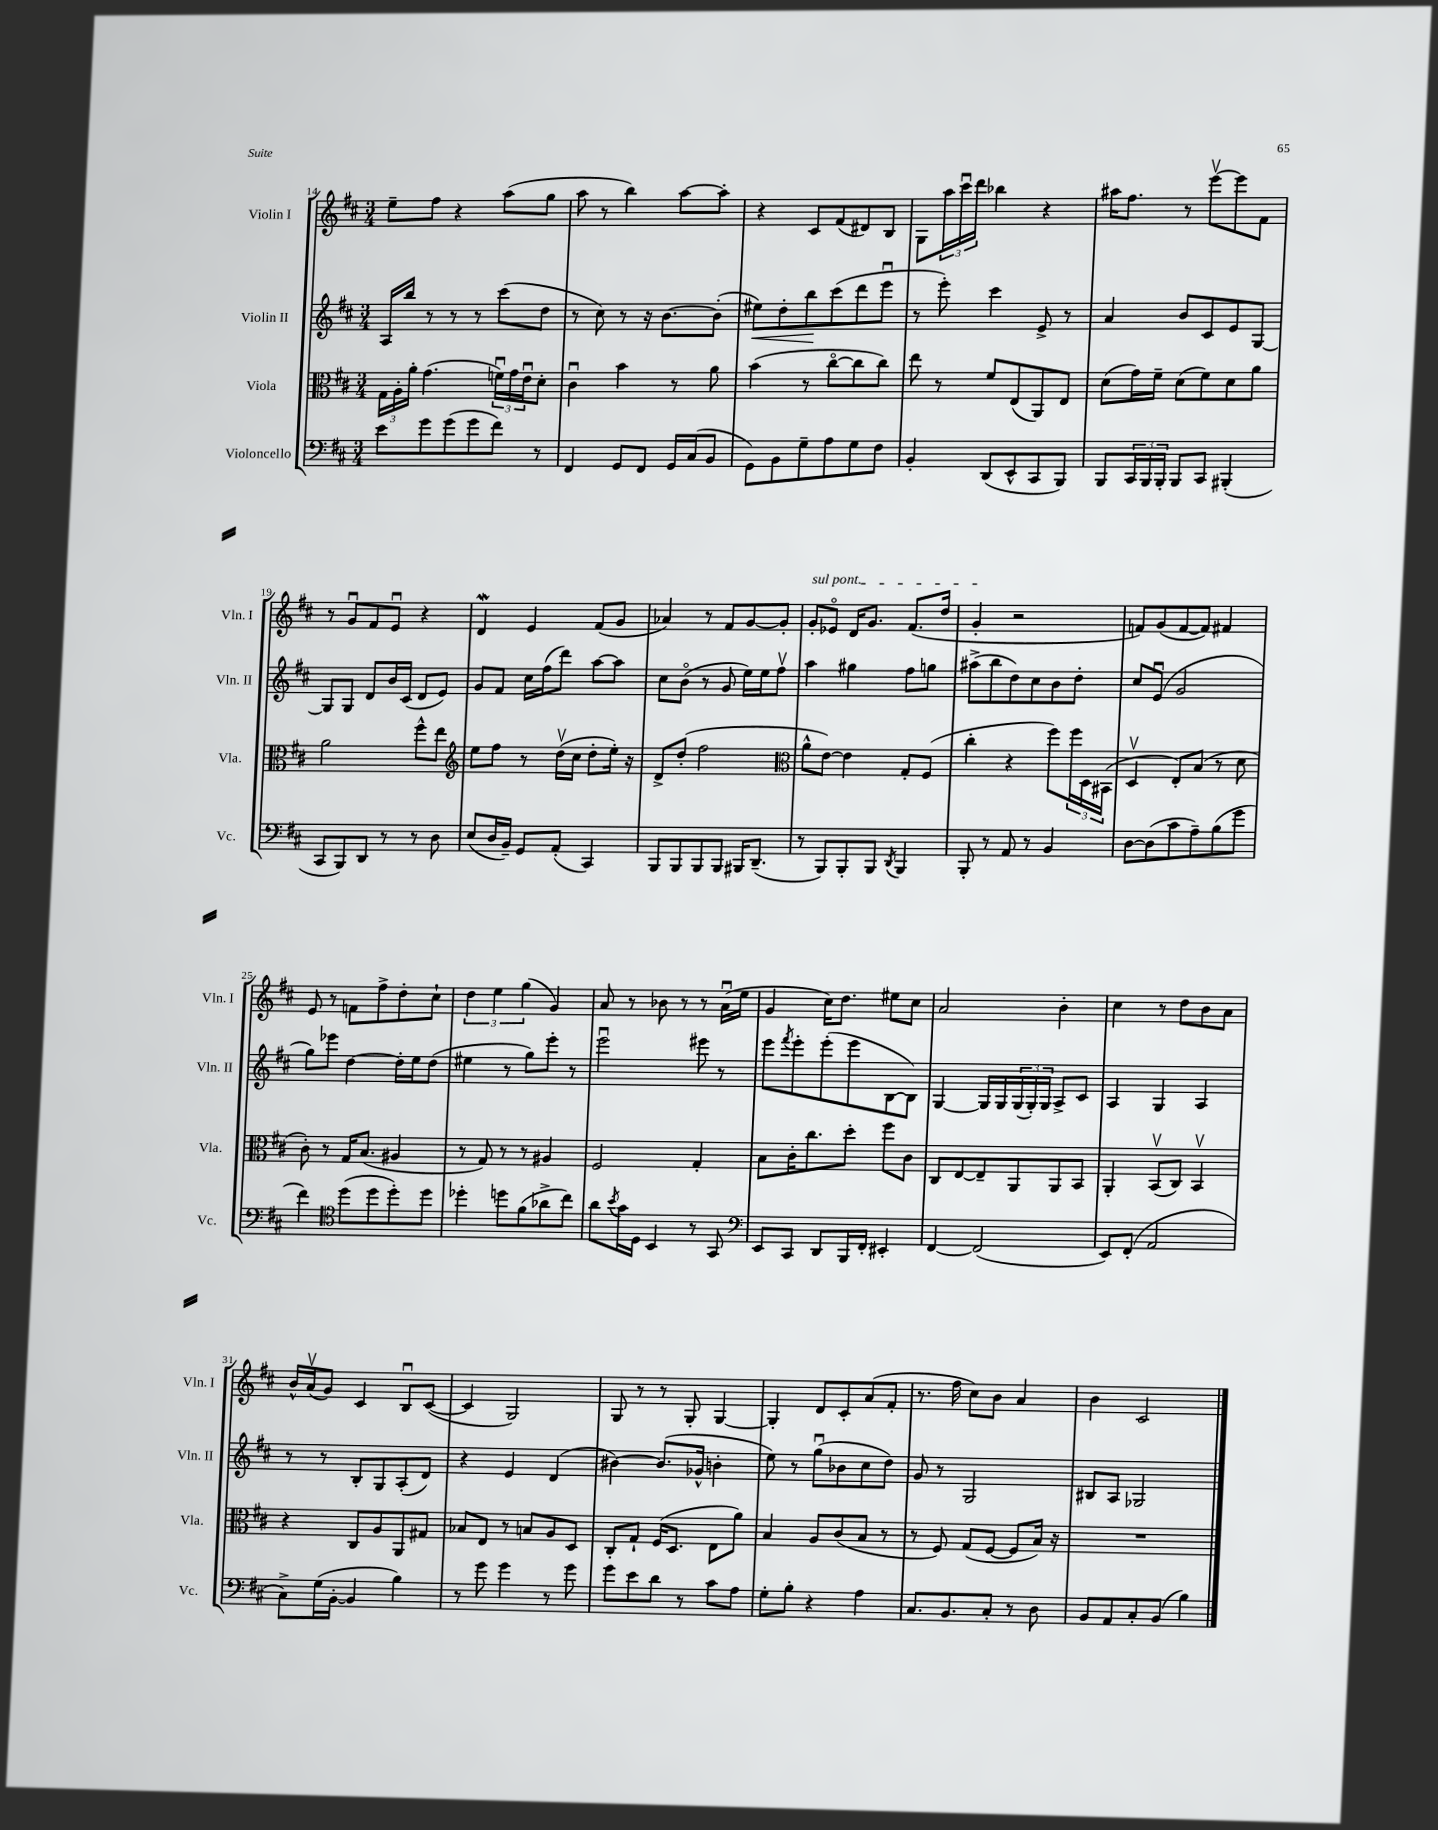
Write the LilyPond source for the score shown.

<<
\new StaffGroup <<
\new Staff = "s0" \with { instrumentName = "Violin I" shortInstrumentName = "Vln. I" } {
    \clef treble \key d \major \numericTimeSignature \time 3/4
    e''8-- fis''8 r4 a''8( g''8 |
    a''8 r8 b''4) a''8~ a''8-. |
    r4 cis'8 fis'8( dis'8) b8 |
    g8 \tuplet 3/2 { a''16 cis'''16\downbow d'''16 } bes''4 r4 |
    ais''16 fis''8. r8 e'''8~\upbow e'''8 fis'8 |
    r8 g'8\downbow fis'8 e'8\downbow r4 |
    d'4\mordent e'4 fis'8( g'8 |
    aes'4) r8 fis'8 g'8~ g'8-. |
    \once \override TextSpanner.bound-details.left.text = \markup { \italic "sul pont." } g'8-.\startTextSpan ees'8\flageolet d'16 g'8. fis'8.( d''16 |
    g'4-.\stopTextSpan r2 |
    f'8) g'8( f'8~ f'8) fis'4 |
    e'8 r8 f'8 fis''8-> d''8-. cis''8-! |
    \tuplet 3/2 { d''4 e''4 g''4( } g'4) |
    a'8 r8 bes'8 r8 r8 a'16\downbow( e''16 |
    g'4 cis''16) d''8. eis''8 cis''8 |
    a'2 b'4-. |
    cis''4 r8 d''8 b'8 a'8 |
    b'16-^ a'16\upbow( g'8) cis'4 b8\downbow cis'8~( |
    cis'4 g2) |
    g8 r8 r8 g8-. g4~ |
    g4-. d'8 cis'8-. a'8( fis'8-. |
    r8. fis''16 cis''8) b'8 a'4 |
    b'4 cis'2 \bar "|." |
}
\new Staff = "s1" \with { instrumentName = "Violin II" shortInstrumentName = "Vln. II" } {
    \clef treble \key d \major \numericTimeSignature \time 3/4
    a16 b''16 r8 r8 r8 cis'''8( d''8 |
    r8 cis''8) r8 r16 b'8.~ b'8-.( |
    eis''8\<) d''8-. b''8\! cis'''8( d'''8 e'''8\downbow |
    r8 e'''8-.) cis'''4 e'8-> r8 |
    a'4 b'8 cis'8 e'8 g8~ |
    g8 g8 d'8 b'16 cis'16( d'8 e'8) |
    g'8 fis'8 cis''16 fis''16( d'''8) a''8~ a''8 |
    cis''8 b'8\flageolet( r8 g'8 e''16) e''16 fis''8\upbow |
    a''4 gis''4 fis''8 g''8 |
    ais''8->( b''8 d''8) cis''8 b'8 d''8-. |
    cis''8 e'8\downbow( g'2 |
    g''8) ees'''8 d''4~ d''16-. e''16 d''8( |
    eis''4 r8 g''8) e'''8-. r8 |
    e'''2\downbow eis'''8 r8 |
    e'''8 \acciaccatura { fis'''8 } e'''8-. e'''8-.( e'''8 b8~ b8) |
    g4~ g16 g16 \tuplet 3/2 { g16( g16-.) g16 } a8-> cis'8 |
    a4 g4 a4 |
    r8 r8 b8-. g8 a8-.( d'8) |
    r4 e'4 d'4( |
    bis'4~) bis'8.( ges'16-^ b'4-. |
    e''8) r8 g''8\downbow( bes'8 cis''8 d''8) |
    g'8 r8 g2 |
    bis8 a8 ges2 \bar "|." |
}
\new Staff = "s2" \with { instrumentName = "Viola" shortInstrumentName = "Vla." } {
    \clef alto \key d \major \numericTimeSignature \time 3/4
    \tuplet 3/2 { g16 a16-. a'16-. } g'4.( \tuplet 3/2 { f'16\downbow) g'16 e'16\downbow } d'8-. |
    cis'4\downbow b'4 r8 a'8 |
    b'4( r8 cis''8~\flageolet cis''8 cis''8) |
    e''8 r8 fis'8 e8( a,8) e8 |
    d'8( g'16) fis'16-- d'8( fis'8) d'8 a'8 |
    a'2 fis''8-^ e''8 |
    \clef treble e''8 fis''8 r8 d''16\upbow( cis''16 d''8-. e''16-.) r16 |
    d'8-> d''8-.( fis''2 |
    \clef alto a'8-^ e'8~) e'4 g8-. fis8( |
    cis''4-. r4 fis''8) \tuplet 3/2 { fis''16 d16 bis,16( } |
    d4\upbow e8-.) b8( r8 d'8 |
    cis'8-.) r8 g16 b8.( ais4 |
    r8 g8) r8 r8 ais4 |
    fis2 g4-. |
    b8 cis'16-. cis''8. d''8-. fis''8 cis'8 |
    cis8 e8~ e8-- a,8 a,8 b,8 |
    a,4-. b,8\upbow( cis8) b,4\upbow |
    r4 cis8 a8 a,8 gis8 |
    bes8 e8 r8 b8 a8 d8 |
    cis8-. g8-! fis16( d8. e8 a'8) |
    b4 a8 cis'8( b8 r8 |
    r8 fis8) g8( fis8~ fis8 b16) r16 |
    R2. \bar "|." |
}
\new Staff = "s3" \with { instrumentName = "Violoncello" shortInstrumentName = "Vc." } {
    \clef bass \key d \major \numericTimeSignature \time 3/4
    e'8 g'8 g'8( g'8 fis'8) r8 |
    fis,4 g,8 fis,8 g,16 cis16( b,8 |
    g,8) b,8 g8-- a8 g8 fis8 |
    b,4-. d,8( e,8-^ cis,8 b,,8) |
    b,,8 \tuplet 3/2 { cis,16 b,,16 b,,16-. } b,,8 cis,8 bis,,4-.( |
    cis,8 b,,8) d,8 r8 r8 d8 |
    e8( d16 b,16--) g,8 a,8-.( cis,4) |
    b,,8 b,,8 b,,8 b,,8 bis,,16 d,8.--( |
    r8 b,,8) b,,8-. b,,8 \acciaccatura { d,8 } b,,4 |
    b,,8-. r8 a,8 r8 b,4 |
    d8~ d8( cis'8 a8--) b8( g'8 |
    fis'4) \clef tenor d''8( d''8 d''8-.) d''8 |
    des''4-. d''8 fis'8( aes'8-> cis''8) |
    a'8 \acciaccatura { b'8 } g'16 d16 b,4 r8 g,8 |
    \clef bass e,8 cis,8 d,8 b,,16 fis,16-. eis,4-. |
    fis,4~ fis,2( |
    e,8) fis,8-.( a,2 |
    cis8->) g16( b,16~-. b,4 b4) |
    r8 g'8 g'4 r8 g'8 |
    g'8 e'8 d'8 r8 cis'8 a8 |
    g8-. b8-. r4 a4 |
    cis8. b,8. cis8-. r8 d8 |
    b,8 a,8 cis8-. b,8( b4) \bar "|." |
}
>>
>>
\layout { \context { \Score currentBarNumber = #14 } }
